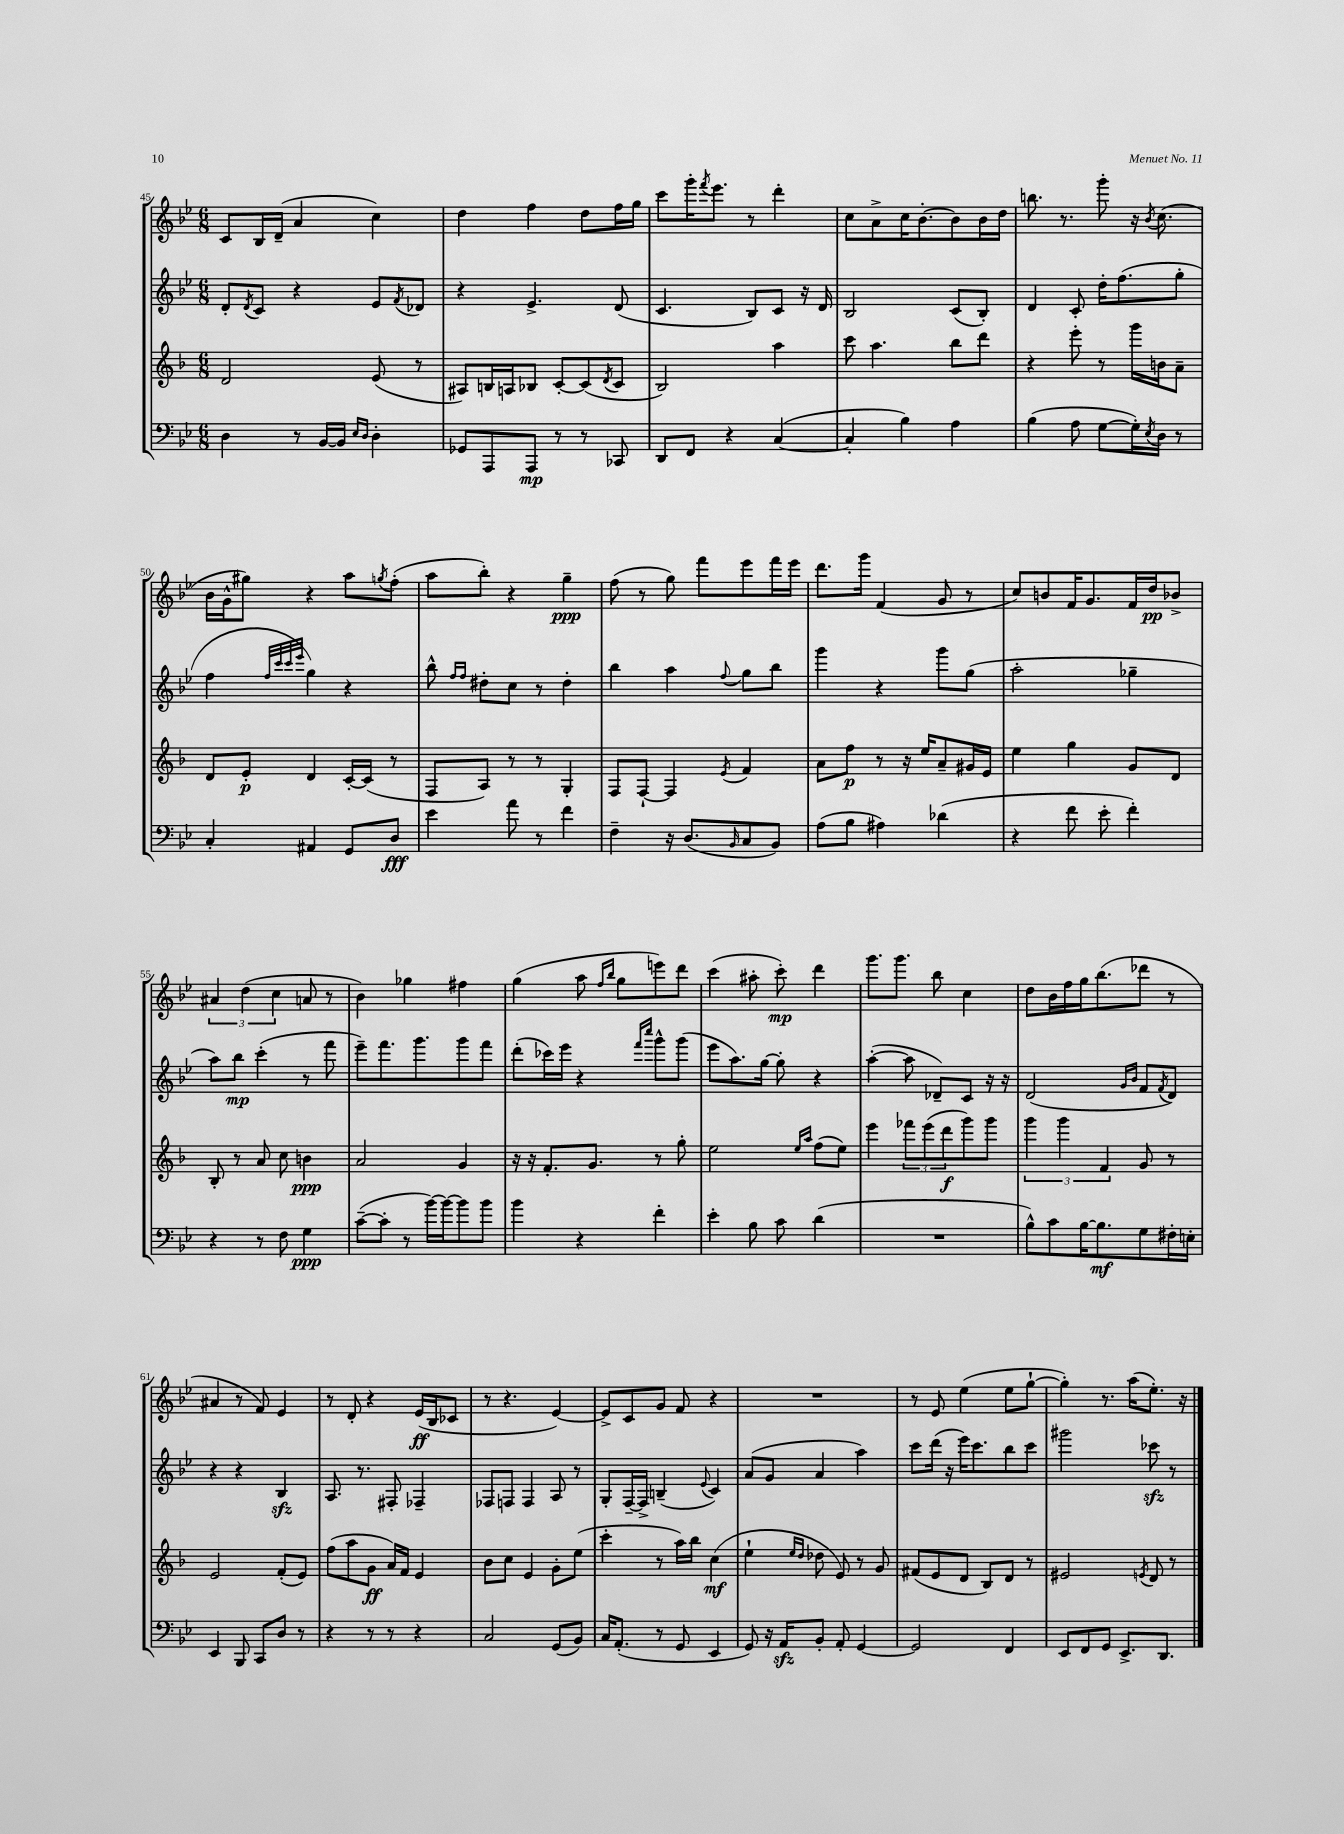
<<
\new StaffGroup <<
\new Staff = "s0" {
    \clef treble \key bes \major \numericTimeSignature \time 6/8
    c'8 bes16 d'16--( a'4 c''4) |
    d''4 f''4 d''8 f''16 g''16 |
    c'''8 g'''16-. \acciaccatura { f'''8 } ees'''8. r8 d'''4-. |
    c''8 a'8-> c''16 bes'8.~-. bes'8 bes'16 d''16 |
    b''8. r8. g'''8-. r16 \acciaccatura { bes'8 } c''8.( |
    bes'16 g'16-^ gis''8) r4 a''8 \acciaccatura { g''8 } f''8-.( |
    a''8 bes''8-.) r4 g''4--\ppp |
    f''8( r8 g''8) f'''8 ees'''8 f'''16 ees'''16 |
    d'''8. g'''16 f'4( g'8 r8 |
    c''8) b'8 f'16 g'8. f'16 d''16\pp bes'8-> |
    \tuplet 3/2 { ais'4 d''4( c''4 } a'8 r8 |
    bes'4) ges''4 fis''4 |
    g''4( a''8 \grace { f''16 bes''16 } g''8 e'''8) d'''8 |
    c'''4( ais''8-. c'''8-.\mp) d'''4 |
    g'''8. g'''8. bes''8 c''4 |
    d''8 bes'16 f''16 g''16 bes''8.( des'''8 r8 |
    ais'4 r8 f'8) ees'4 |
    r8 d'8-. r4 ees'16\ff( bes16 ces'8 |
    r8 r4. ees'4~) |
    ees'8-> c'8 g'8 f'8 r4 |
    R2. |
    r8 ees'8 ees''4( ees''8 g''8~-! |
    g''4-.) r8. a''16( ees''8.-.) r16 \bar "|." |
}
\new Staff = "s1" {
    \clef treble \key bes \major \numericTimeSignature \time 6/8
    d'8-. \acciaccatura { d'8 } c'8 r4 ees'8 \acciaccatura { f'8 } des'8 |
    r4 ees'4.-> d'8( |
    c'4. bes8) c'8 r16 d'16 |
    bes2 c'8( bes8-.) |
    d'4 c'8-. d''16-. f''8.( g''8-. |
    f''4 \grace { f''32 c'''32 c'''32 ees'''32 } g''4) r4 |
    bes''8-^ \grace { f''16 f''16 } dis''8-. c''8 r8 dis''4-. |
    bes''4 a''4 \appoggiatura { f''8 } g''8 bes''8 |
    g'''4 r4 g'''8 g''8( |
    a''2-. ges''4-- |
    a''8) bes''8\mp c'''4-.( r8 f'''8 |
    ees'''8--) f'''8. g'''8. g'''8 f'''8 |
    d'''8-.( ces'''16) ees'''16 r4 \grace { f'''16 c''''16 } g'''8-^ g'''8( |
    ees'''8 a''8.) g''16~ g''8-. r4 |
    a''4~-.( a''8 des'8--) c'8 r16 r16 |
    d'2( \grace { g'16 bes'16 } f'8 \acciaccatura { f'8 } d'8) |
    r4 r4 bes4\sfz |
    a8. r8. fis8-. fes4-- |
    fes8 f8 f4 a8 r8 |
    g8-. f16~-- f16-> b4--( \appoggiatura { ees'8 } c'4) |
    a'8( g'8 a'4 a''4) |
    c'''8 d'''16( r16 ees'''16) c'''8. bes''8 c'''8 |
    gis'''2 ces'''8\sfz r8 \bar "|." |
}
\new Staff = "s2" {
    \clef treble \key f \major \numericTimeSignature \time 6/8
    d'2 e'8( r8 |
    ais8) b16 a16 bes8 c'8~-. c'8( \acciaccatura { d'8 } c'8 |
    bes2) a''4 |
    c'''8 a''4. bes''8 d'''8 |
    r4 e'''8-. r8 g'''16 b'16 a'8-- |
    d'8 e'8-.\p d'4 c'16~-. c'16( r8 |
    f8 a8) r8 r8 g4-. |
    f8 f8~-! f4 \acciaccatura { e'8 } f'4 |
    a'8 f''8\p r8 r16 e''16 a'8-- gis'16 e'16 |
    e''4 g''4 g'8 d'8 |
    bes8-. r8 a'8 c''8 b'4\ppp |
    a'2 g'4 |
    r16 r16 f'8.-. g'8. r8 g''8-. |
    e''2 \grace { e''16 a''16 } f''8( e''8) |
    e'''4 \tuplet 3/2 { fes'''8 e'''8( d'''8\f } g'''8) g'''8 |
    \tuplet 3/2 { g'''4 g'''4 f'4 } g'8 r8 |
    e'2 f'8-.( e'8) |
    f''8( a''8 g'8\ff a'16) f'16 e'4 |
    bes'8 c''8 e'4 g'8-. e''8( |
    c'''4-. r8 a''16) bes''16 c''4\mf( |
    e''4-! \grace { e''16 d''16 } des''8 e'8) r8 g'8 |
    fis'8( e'8 d'8 bes8) d'8 r8 |
    eis'2 \acciaccatura { e'8 } d'8 r8 \bar "|." |
}
\new Staff = "s3" {
    \clef bass \key bes \major \numericTimeSignature \time 6/8
    d4 r8 bes,16~ bes,16 \grace { ees16 d16 } d4-. |
    ges,8 a,,8 a,,8\mp r8 r8 ces,8 |
    d,8 f,8 r4 c4~( |
    c4-. bes4) a4 |
    bes4( a8 g8~ g16-.) \acciaccatura { ees8 } d16 r8 |
    c4-. ais,4 g,8 d8\fff |
    ees'4 a'8 r8 f'4 |
    f4-- r16 d8.( \grace { bes,16 } c8 bes,8) |
    a8( bes8 ais4) des'4( |
    r4 f'8 ees'8-. f'4-.) |
    r4 r8 f8 g4\ppp |
    c'8~--( c'8-. r8 bes'16~) bes'16~ bes'8 bes'8 |
    bes'4 r4 f'4-. |
    ees'4-. bes8 c'8 d'4( |
    R2. |
    bes8-^) c'8 bes16~ bes8.\mf g8 fis16-. e16-. |
    ees,4 bes,,8 c,8 d8 r8 |
    r4 r8 r8 r4 |
    c2 g,8( bes,8) |
    c16 a,8.-.( r8 g,8 ees,4 |
    g,8) r16 a,16\sfz bes,8-. a,8-. g,4~ |
    g,2 f,4 |
    ees,8 f,8 g,8 ees,8.-> d,8. \bar "|." |
}
>>
>>
\layout { \context { \Score currentBarNumber = #45 } }
